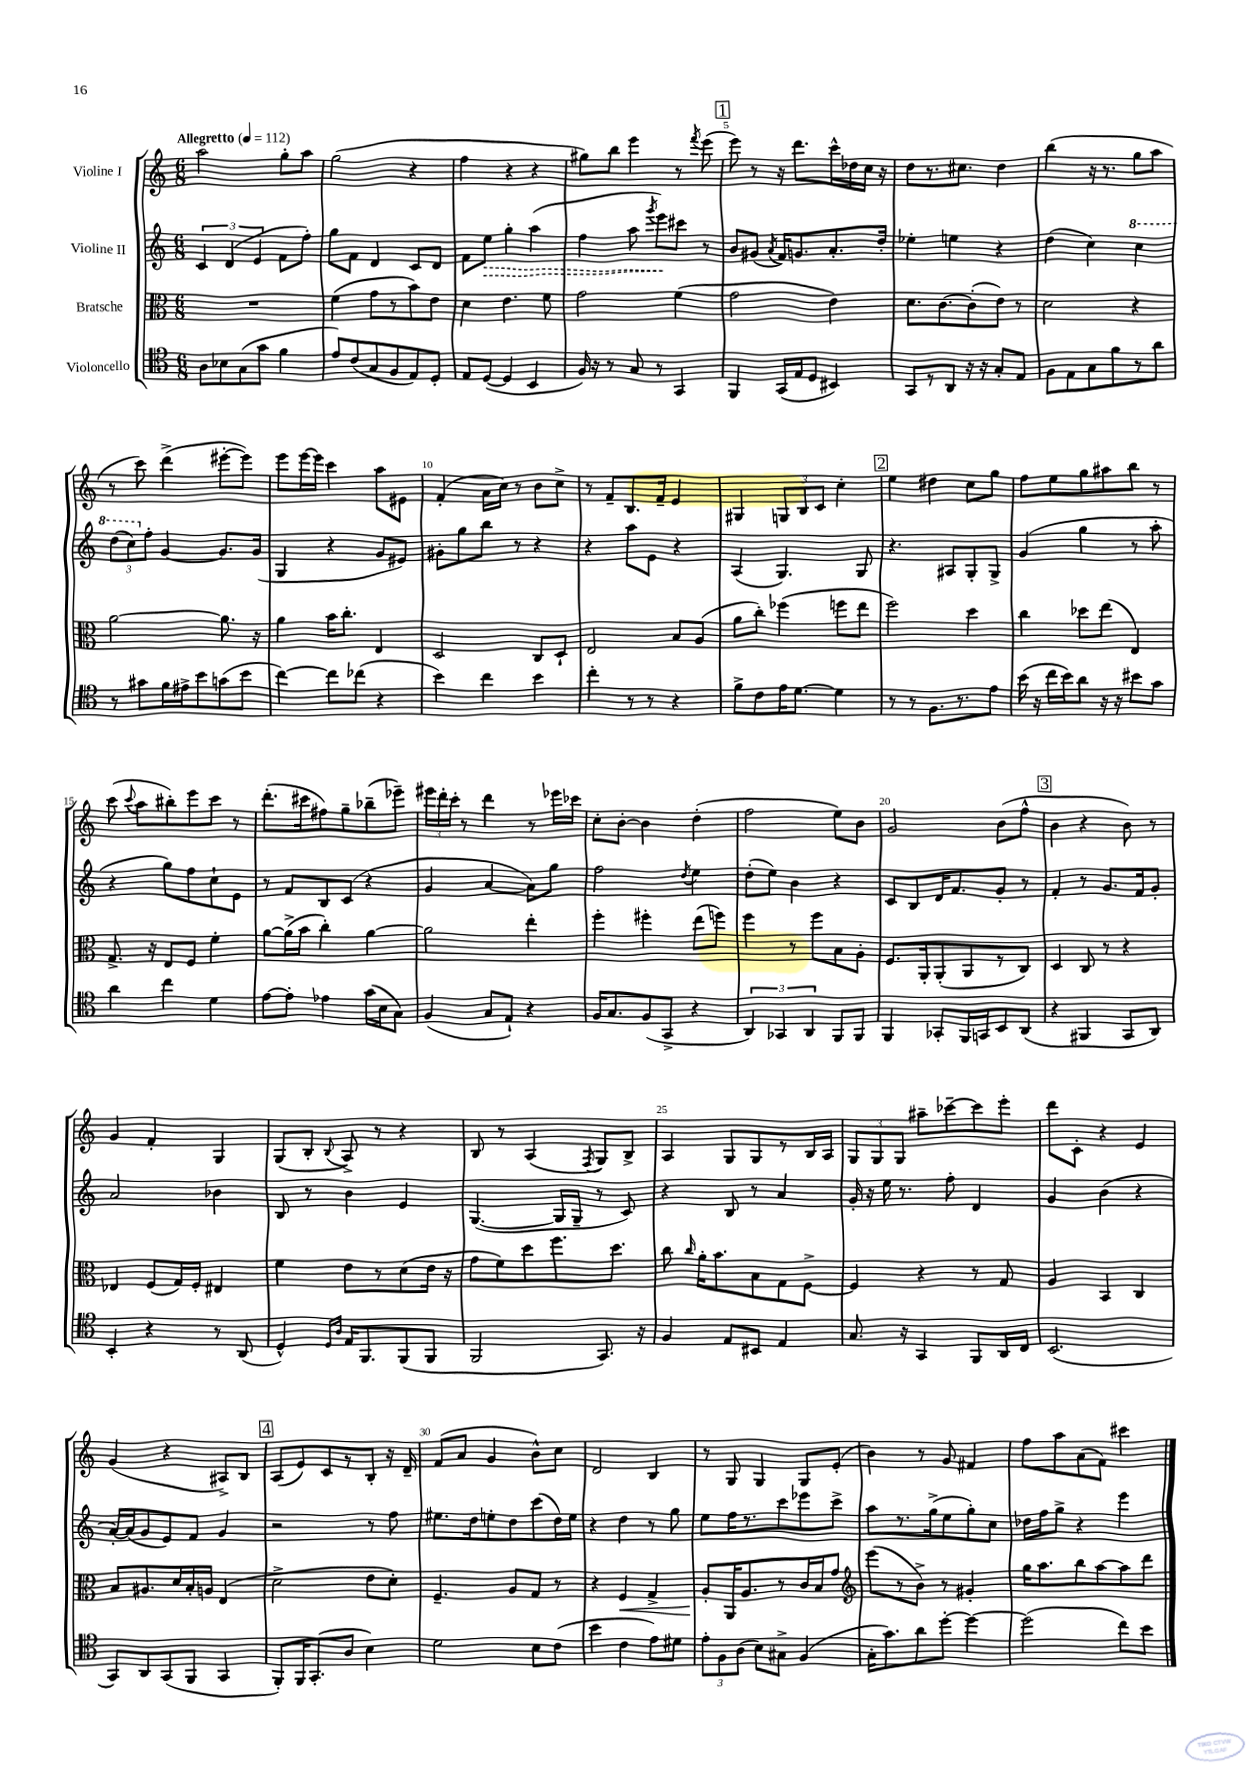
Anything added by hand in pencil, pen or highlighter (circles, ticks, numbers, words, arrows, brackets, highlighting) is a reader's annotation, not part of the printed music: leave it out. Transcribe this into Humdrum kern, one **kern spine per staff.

**kern	**kern	**kern	**kern
*staff4	*staff3	*staff2	*staff1
*clefC4	*clefC3	*clefG2	*clefG2
*k[]	*k[]	*k[]	*k[]
*M6/8	*M6/8	*M6/8	*M6/8
*MM112	*MM112	*MM112	*MM112
8A	2.r	6c	2aa
8B-	.	.	.
.	.	(6d	.
(8G	.	.	.
.	.	6e	.
8g	.	.	.
4f	.	8f	8gg'
.	.	8ff')	8aa
=	=	=	=
8e)	(4f	8gg	(2gg
(8c	.	8f	.
8G	8g	4d	.
8F	8r	.	.
8E)	8b)	8c	4r
8D'	8e	8d	.
=	=	=	=
8E	4d	8f	4ff
([8D	.	8ee	.
4D]	4.e	4gg'	4r
4BB	.	(4aa	4r
.	8f	.	.
=	=	=	=
16F)	2g	4ff	8gg#)
16r	.	.	.
8r	.	.	8bb
8G	.	8aa	4eee
.	.	8qggg	.
8r	.	8eee)	.
4GG	(4f	8ccc#	8r
.	.	.	8qfff
.	.	8r	(8eee
=	=	=	=
4FF	2g	8b	8eee)
.	.	(8g#	8r
.	.	8qa	.
(16GG	.	16f)	16r
16E	.	8.g	8.ddd
8D	.	.	.
4BB#)	4e)	8.a'	16ccc^^
.	.	.	16dd-
.	.	.	16cc
.	.	16dd'	16r
=	=	=	=
8GG	8.d	4ee-'	8dd
8r	.	.	8.r
.	[8.c	.	.
8AA	.	4ee	.
.	.	.	8.cc#
16r	(8c']	.	.
16r	.	.	.
8G'	8e)	4r	4dd
8E	8r	.	.
=	=	=	=
8F	2d	(4dd	(4bb
8E	.	.	.
8G	.	4cc)	16r
.	.	.	8.r
8f	.	.	.
8r	4r	4ccc	8gg
8a	.	.	8aa
=	=	=	=
8r	[2a	(12ddd	8r
.	.	12ccc)	.
8g#	.	.	8ccc)
.	.	12ff'	.
16f	.	[4g	(4ddd^
16e#^	.	.	.
8b	.	.	.
(8g	8.a]	8.g]	[8eee#'
8b	.	.	8eee#])
.	16r	(16g	.
=	=	=	=
[4cc)	4a	4G	8eee
.	.	.	[16eee
.	.	.	16eee]
8cc]	16b	4r	4ccc
.	8.cc'	.	.
(8cc-	.	.	.
4r	4E	8g	8aa
.	.	8e#)	8e#
=	=	=	=
4b)	2D	8g#'	(4f'
.	.	8gg	.
4cc	.	8bb	16a
.	.	.	16cc)
.	.	8r	8r
4b	8C	4r	8b
.	8D`	.	8cc^
=	=	=	=
4cc'	2E	4r	8r
.	.	.	8f~
8r	.	8aa	8.B
8r	.	8e	.
.	.	.	16f~
4r	8B	4r	4e
.	(8A	.	.
=	=	=	=
8f^	8a	(4A	4G#
8c	8cc')	.	.
16e	(4ff-	4.G)	12G
[8.d	.	.	.
.	.	.	12B
.	.	.	12c
4d]	8ff	.	4cc'
.	8ee	8G	.
=	=	=	=
8r	2ff)	4.r	4ee
8r	.	.	.
8.F	.	.	4dd#
.	.	8A#	.
8.r	.	.	.
.	4dd	8G'	8cc
8e	.	8G^	8gg
=	=	=	=
(16b	4cc	(4g	8ff
16r	.	.	.
16cc	.	.	8ee
16b)	.	.	.
8a	8dd-	4gg	8gg
16r	(8ee	.	8aa#
16r	.	.	.
8b#	4E)	8r	8bb
8g	.	8aa'	8r
=	=	=	=
4a	8.G^	4r	(8ccc
.	.	.	8qqccc
.	.	.	8aa
.	16r	.	.
4cc	8E	8gg)	8bb#')
.	8F	8ff	8eee
4d	4f'	8cc`	8ccc
.	.	8e	8r
=	=	=	=
[8e	[8a	8r	(8.ddd'
8e']	(16a^]	8f	.
.	16b	.	16ccc#
4e-	4cc')	8B	8ff#)
.	.	(8c	8gg~
(16g	[4a	4r	(8bb-~
16B	.	.	.
8G)	.	.	8eee-~)
=	=	=	=
(4F	2a]	4g	24eee#
.	.	.	24ddd'
.	.	.	24ccc'
.	.	.	8r
8G	.	[4a	4ddd
8E`)	.	.	.
4r	4ee'	8a])	8r
.	.	8gg	16eee-
.	.	.	16ccc-
=	=	=	=
16F	4ff'	2ff	8cc'
8.G	.	.	.
.	.	.	[8b'
(8F	4ff#'	.	4b]
8GG^	.	.	.
.	.	8qdd	.
4r	(8ee	4ee	(4dd'
.	8ff)	.	.
=	=	=	=
6AA)	4ff	(8dd'	2ff
.	.	8ee)	.
6GG-	.	.	.
.	8r	4b	.
6AA	.	.	.
.	8ff	.	.
8FF	8B	4r	8ee)
8FF	8A'	.	8b
=	=	=	=
4FF	8.F	8c	2g
.	.	8B	.
.	16AA'	.	.
8GG-'	(8AA'	16d	.
.	.	8.f	.
16FF	8AA	.	.
16GG	.	.	.
8BB	8r	8g'	(8b
(8AA	8C)	8r	8ff^^
=	=	=	=
4r	4D	4f'	4b
4FF#	8C	8r	4r
.	8r	8.g	.
8GG	4r	.	8b)
.	.	16f	.
8AA)	.	8g'	8r
=	=	=	=
4BB'	4E-	2a	4g
4r	(8F	.	4f'
.	16G)	.	.
.	16F'	.	.
8r	4E#	4b-	4G
(8AA	.	.	.
=	=	=	=
4D^^)	4f	8B	(8G
.	.	8r	8B'
16qqD	.	.	.
16qqA	.	.	8qqB
16E	8e	4b	8A^)
8.FF	.	.	.
.	8r	.	8r
(8FF	(8d	4e	4r
8FF	16e	.	.
.	16r	.	.
=	=	=	=
2FF	8g	([4.G	8B
.	8f)	.	8r
.	8dd	.	(4A
.	8.ff	16G]	.
.	.	16G~	.
.	.	.	8qF
8.GG)	.	8r	8G)
.	8.dd	.	.
.	.	8c)	8B^
16r	.	.	.
=	=	=	=
4F	8cc	4r	4A
.	16qqcc	.	.
.	16a'	.	.
.	8.b	.	.
8E	.	8B	8G
8BB#	8B	8r	8G
4E	8G	4a	8r
.	[8F^	.	16B
.	.	.	16A
=	=	=	=
8.G	4F]	16g'	12G
.	.	16r	.
.	.	.	12G
.	.	16ee	.
.	.	.	12G
16r	.	8.r	.
4GG	4r	.	8aa#~
.	.	8ff'	[8ccc-~
8FF	8r	4d	8ccc-]
16AA	8G	.	8eee'
16C	.	.	.
=	=	=	=
(2.BB	4A	4g	8ddd
.	.	.	8c'
.	4BB	(4b	4r
.	4C	4r	4e
=	=	=	=
8GG)	8B	[16a')	(4g
.	.	(16a]	.
8AA	8.A#	8g	.
(8GG	.	8e)	4r
.	16d	.	.
8FF	16B'	8f	.
.	16A	.	.
4GG	(4E	4g	8A#^)
.	.	.	8B
=	=	=	=
8FF')	2d^	2r	(8A
16FF	.	.	8e)
(8.GG'	.	.	.
.	.	.	8c
8A	.	.	8r
4B)	8e	8r	8B'
.	8d')	8ff	16r
.	.	.	16d~
=	=	=	=
2d	4.F~	8.ee#	(8f
.	.	.	8a
.	.	16dd	.
.	.	8ee'	4g
.	8A	8dd	.
8B	8G	(8ccc	8b^^)
(8c	8r	16dd)	8cc
.	.	16ee	.
=	=	=	=
4b	4r	4r	2d
4c	4F	4dd	.
8e)	4G^	8r	4B
8d#	.	8gg	.
=	=	=	=
12e'	8A'	8ee	8r
12F	.	.	.
.	16AA	16ff	8G
(12A	.	.	.
.	8.A	8.r	.
8B)	.	.	4G
8G#^	8r	8ccc	.
(4F	16c	8eee-	8G
.	16B	.	.
.	8g	8ccc^	(8e'
=	=	=	=
*	*clefG2	*	*
16G'	(8eee	8aa	4b)
8.g)	.	.	.
.	8r	8.r	.
8a	8b^)	.	8r
.	.	(16gg^	.
[8dd'	8r	8ee	8g
4dd_	4g#'	8gg')	4f#
.	.	8cc	.
=	=	=	=
(2dd]	16gg	16dd-	8ff
.	8.aa	16ff	.
.	.	8gg^	8aa
.	8bb	4r	(8a
.	[8aa	.	8f)
8cc)	8aa]	4eee	4ccc#
8b	8ddd	.	.
==	==	==	==
*-	*-	*-	*-
